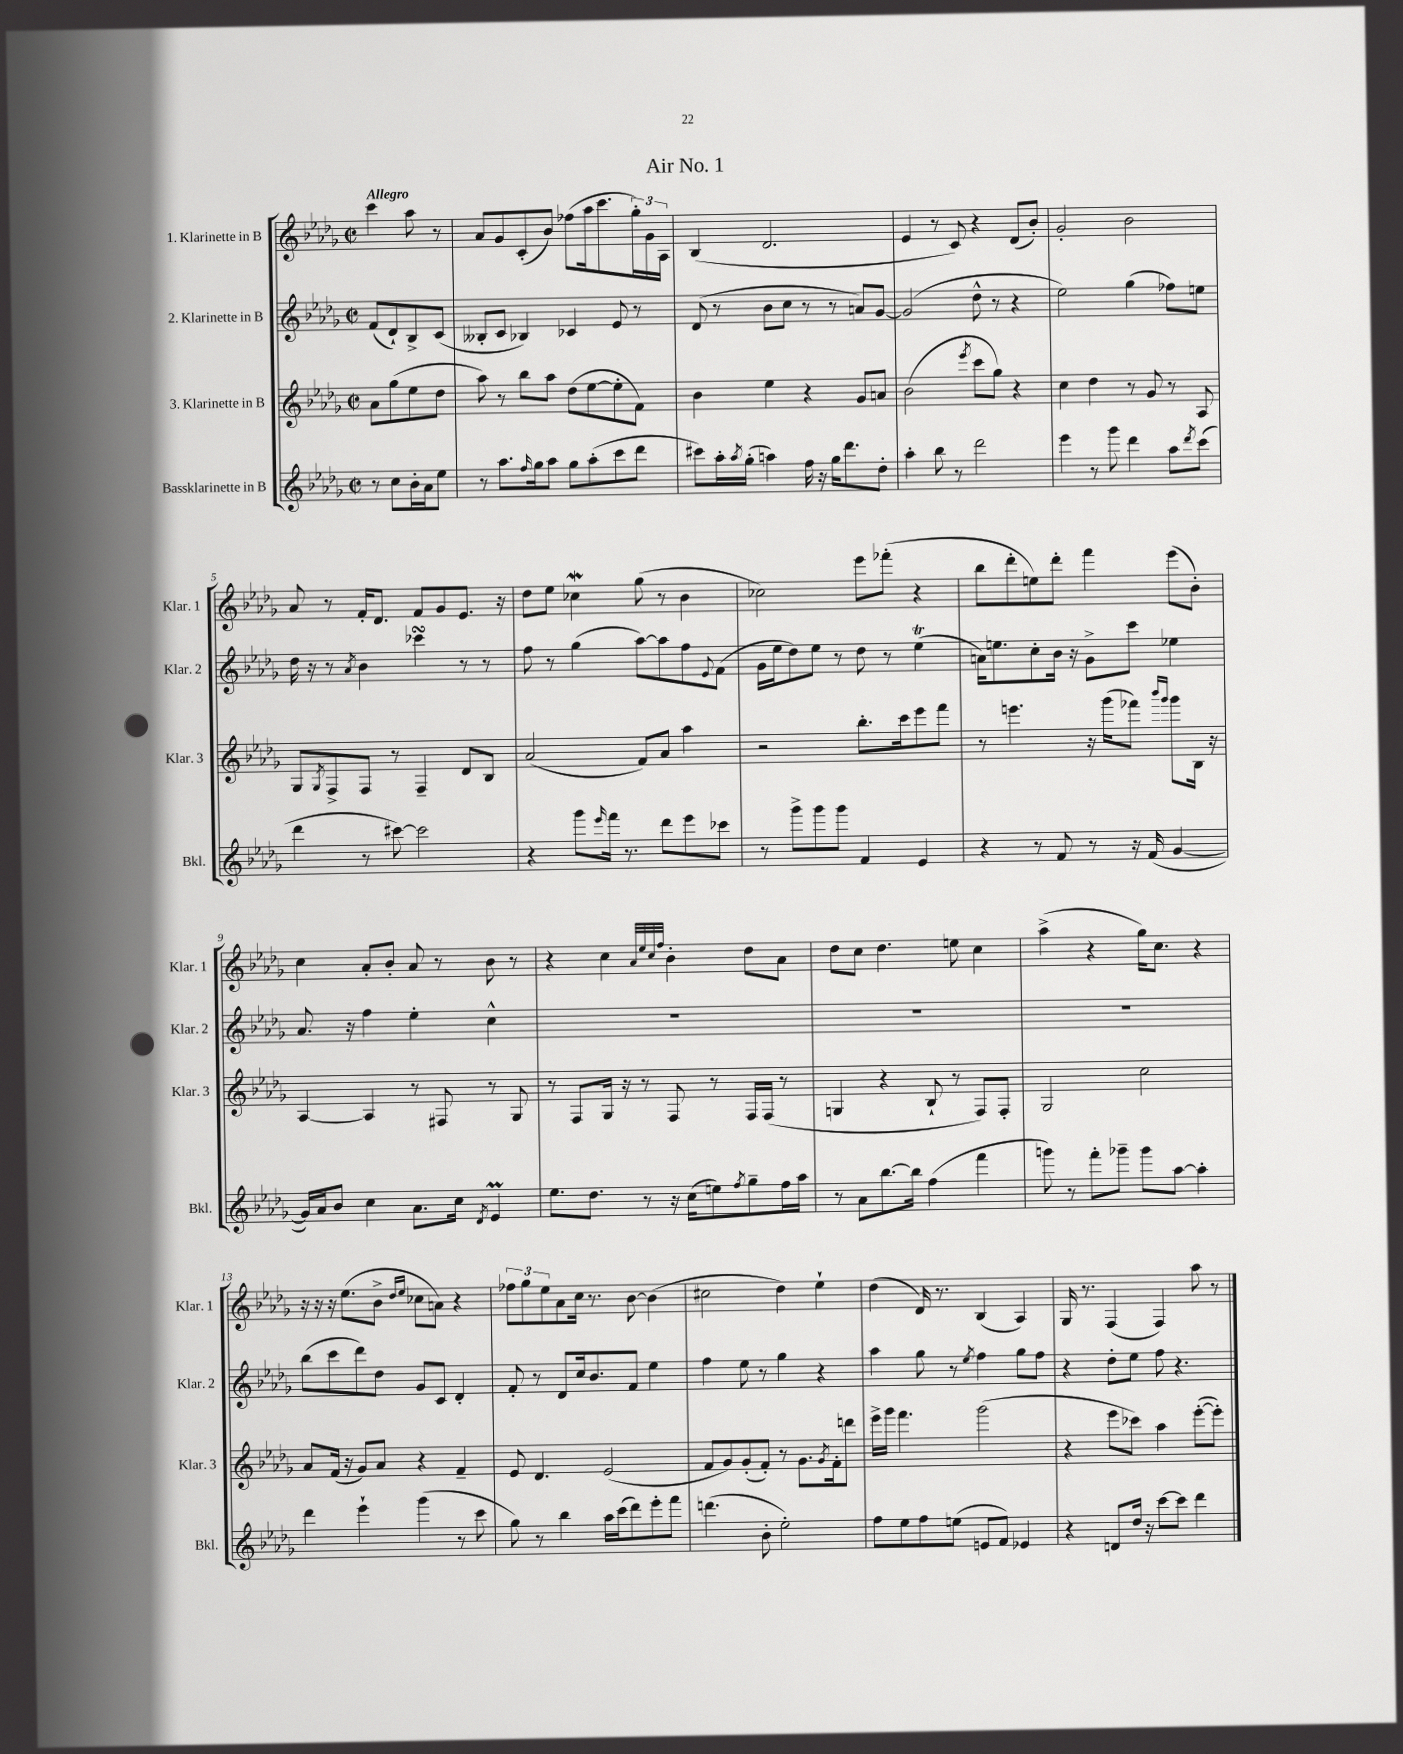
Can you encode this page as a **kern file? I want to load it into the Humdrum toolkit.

**kern	**kern	**kern	**kern
*staff4	*staff3	*staff2	*staff1
*clefG2	*clefG2	*clefG2	*clefG2
*k[b-e-a-d-g-]	*k[b-e-a-d-g-]	*k[b-e-a-d-g-]	*k[b-e-a-d-g-]
*M2/2	*M2/2	*M2/2	*M2/2
*met(c|)	*met(c|)	*met(c|)	*met(c|)
8r	8a-\L	(8f/L	4ccc\
8cc\L	(8gg-\	8d-`/)	.
16b-'\L	8ee-\	8B-^/	8aa-\
16a-\J	.	.	.
8ee-\J	8dd-\J	(8c/J	8r
=	=	=	=
8r	8aa-\)	8B--'/L	8a-/L
8.aa-\L	8r	8c/J	8g-/
.	8bb-\L	4B-/)	(8c'/
16qqff/	.	.	.
16gg-\k	.	.	.
8aa-\J	8aa-\J	.	8b-/J)
8gg-\L	(8dd-\L	4c-/	(8ff-\L
(8aa-'\	[8ee-\	.	16aa-\k
.	.	.	8.ccc\
8ccc\	8ee-'\]	8e-/	.
8ddd-\J	8f\J)	8r	24gg-'\L)
.	.	.	24g-\
.	.	.	24A-\JJ
=	=	=	=
8ccc#\L)	4b-\	(8d-/	(4B-/
16aa-'\L	.	8r	.
8qaa-/	.	.	.
(16gg-'\JJ	.	.	.
4aa\)	4ee-\	8b-\L	2.d-/
.	.	8cc\J	.
16ff\	4r	8r	.
16r	.	.	.
16gg-\LK	.	8r	.
8.ddd-\	.	.	.
.	8g-/L	8a/L)	.
8dd-'\J	8a/J	[8g-/J	.
=	=	=	=
4aa-'\	(2b-\	(2g-/]	4e-/
8bb-\	.	.	8r
8r	.	.	8c/)
.	8qeee-/	.	.
2ddd-\	8ccc\L	8dd-^^\	4r
.	8gg-\J)	8r	.
.	4r	4r	(8d-/L
.	.	.	8b-'/J)
=	=	=	=
4eee-\	4cc\	2ee-\)	2g-'/
8r	4dd-\	.	.
8ggg-\	.	.	.
4ddd-\	8r	(4gg-\	2b-\
.	8g-/	.	.
8aa-\L	8r	8ff-\L)	.
8qddd-/	.	.	.
(8ccc\J	8A-/	8ee\J	.
=	=	=	=
4ddd-\	8G-/L	16dd-\	8a-/
.	.	16r	.
.	8qG-/	.	.
.	8F^/	8r	8r
.	.	8qa-/	.
8r	8F/J	4b-\	16f'/LK
.	.	.	8.d-/J
[8ccc#\)	8r	.	.
2ccc#\]	4F~/	4ccc-\	8f/L
.	.	.	8g-/
.	8d-/L	8r	8.e-/J
.	8B-/J	8r	.
.	.	.	16r
=	=	=	=
4r	(2a-/	8ff\	8dd-\L
.	.	8r	8ee-\J
8ggg-\L	.	(4gg-\	4cc-\
16qqeee-/	.	.	.
16fff\Jk	.	.	.
8.r	.	.	.
.	8f/L)	[8aa-\L)	(8gg-\
8ddd-\L	8a-/J	8aa-\]	8r
8eee-\	4aa-\	8ff\	4b-\
.	.	8qqe-/	.
8ccc-\J	.	(8f\J	.
=	=	=	=
8r	2r	16g-\LL	2cc-\)
.	.	16ee-\J	.
8ggg-^\L	.	8dd-\)	.
8ggg-\	.	8ee-\J	.
8ggg-\J	.	8r	.
4f/	8.bb-'\L	8dd-\	8eee-\L
.	.	8r	(8fff-'\J
.	16ccc\k	.	.
4e-/	8eee-\	(4ee-\	4r
.	8fff\J	.	.
=	=	=	=
4r	8r	16a\LK)	8bb-\L
.	.	8.ee\	.
.	4.eee\	.	8ddd-'\
8r	.	8cc'\	8ee\)
8f/	.	16b-\Jk	8ddd-'\J
.	.	16r	.
8r	16r	8g-^\L	4fff\
.	(16ggg-\LK	.	.
16r	8fff-\J)	8ccc\J	.
(16f/	.	.	.
.	16qqbbb-/LL	.	.
.	16qqggg-/JJ	.	.
[4g-/	8ggg-\L	4ee-\	(8eee-\L
.	16B-\Jk	.	8b-'\J)
.	16r	.	.
=	=	=	=
16g-/]LL)	[4A-/	8.a-/	4cc\
16a-/J	.	.	.
8b-/J	.	.	.
.	.	16r	.
4cc\	4A-/]	4ff\	8a-'/L
.	.	.	8b-'/J
8.a-\L	8r	4ee-'\	8a-/
.	8F#/	.	8r
16cc\Jk	.	.	.
8qd-/	.	.	.
4e-/	8r	4cc^^\	8b-\
.	8G-/	.	8r
=	=	=	=
8.ee-\L	8r	1r	4r
.	8F/L	.	.
8.dd-\J	.	.	.
.	16G-/Jk	.	4cc\
.	16r	.	.
8r	8r	.	.
.	.	.	32qqa-/LLL
.	.	.	32qqee-/
.	.	.	32qqcc/
.	.	.	32qqff/JJJ
16r	8F/	.	4b-'\
(16cc\LK	.	.	.
8ee\)	8r	.	.
8qff/	.	.	.
8gg-~\	16F/LL	.	8dd-\L
.	(16F/JJ	.	.
16ff\L	8r	.	8a-\J
16aa-\JJ	.	.	.
=	=	=	=
8r	4G/	1r	8dd-\L
8a-\L	.	.	8cc\J
[8.bb-\	4r	.	4.dd-\
16bb-\]Jk	.	.	.
(4ff\	8B-`/	.	.
.	8r	.	8ee\
4fff\	8F/L)	.	4cc\
.	8F'/J	.	.
=	=	=	=
8ggg\)	2G-/	1r	(4aa-^\
8r	.	.	.
8fff'\L	.	.	4r
8ggg-~\J	.	.	.
8ggg-\L	2cc\	.	16gg-\LK)
.	.	.	8.cc\J
[8aa-\J	.	.	.
4aa-'\]	.	.	4r
=	=	=	=
4ddd-\	8a-/L	(8bb-\L	16r
.	.	.	16r
.	(16f/Jk	8ccc\	16r
.	16r	.	(8.ee-\L
4eee-`\	8g-/L)	8ddd-\)	.
.	8a-/J	8dd-\J	8b-^\J
.	.	.	16qqdd-/LL
.	.	.	16qqee-/JJ
(4ggg-\	4r	8g-/L	8cc-\L
.	.	8c/J	8a\J)
8r	4f~/	4d-'/	4r
8ccc\	.	.	.
=	=	=	=
8gg-\)	8e-/	8f'/	12ff-\L
.	.	.	12gg-\
8r	4.d-/	8r	.
.	.	.	12ee-\
4bb-\	.	8d-/L	8a-\
.	.	16cc/k	16cc\Jk
.	.	8.b-/	8.r
16aa-\LL	(2e-/	.	.
(16ccc\J	.	.	.
8ddd-\)	.	8f/J	[8b-\
8eee-'\	.	4ee-\	(4b-\]
8fff\J	.	.	.
=	=	=	=
(4.ddd\	8f/L	4ff\	2cc#\
.	8g-/)	.	.
.	(8g-'/	8ee-\	.
8b-'\	8f'/J)	8r	.
2ee-'\)	8r	4gg-\	4dd-\)
.	8.g-\L	.	.
.	.	4r	4ee-`\
.	8qg-/	.	.
.	16f'\k	.	.
.	8ddd\J	.	.
=	=	=	=
8ff\L	16eee-^\LL	4aa-\	(4dd-\
.	16ggg-\JJ	.	.
8ee-\	4.fff\	.	.
8ff\	.	8gg-\	16d-/)
.	.	.	8.r
(8ee\J	.	8r	.
.	.	8qee-/	.
8e/L	(2ggg-\	4ff\	(4B-/
8f/J)	.	.	.
4e-/	.	8gg-\L	4A-/)
.	.	8ff\J	.
=	=	=	=
4r	4r	4r	16G-/
.	.	.	8.r
8d/L	8eee-\L	8dd-'\L	(4F/
16dd-/Jk	8ccc-\J)	8ee-\J	.
16r	.	.	.
[8ccc\L	4aa-\	8ff\	4F/)
8ccc\]J	.	4.r	.
4ddd-\	([8eee-'\L	.	8aa-\
.	8eee-'\]J)	.	8r
==	==	==	==
*-	*-	*-	*-
